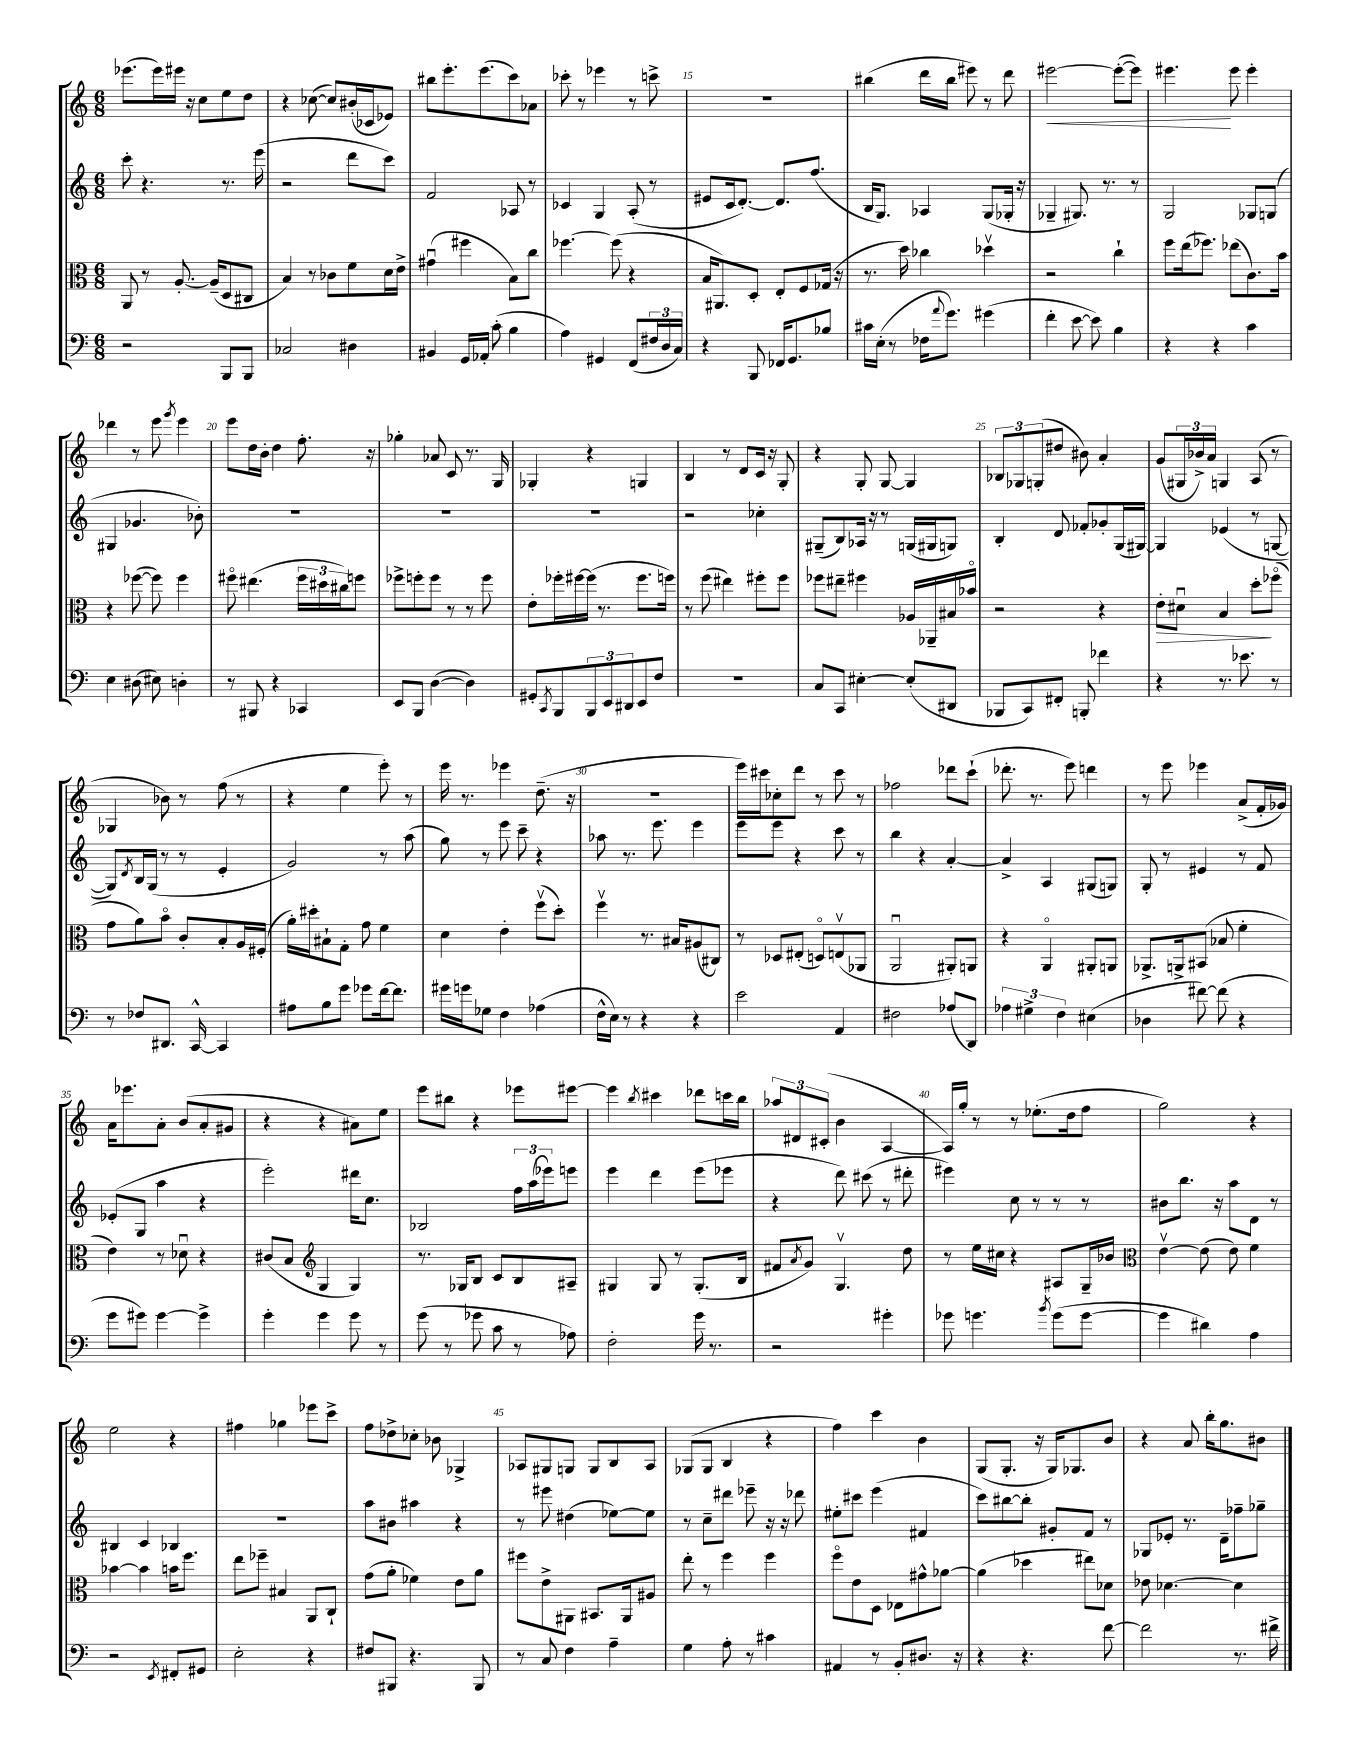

**kern	**kern	**kern	**kern
*staff4	*staff3	*staff2	*staff1
*clefF4	*clefC3	*clefG2	*clefG2
*k[]	*k[]	*k[]	*k[]
*M6/8	*M6/8	*M6/8	*M6/8
2r	8AA/	8ccc'\	(8.eee-\L
.	8r	4.r	.
.	.	.	16eee-\L)
.	[8.A'/	.	16eee#\JJ
.	.	.	16r
.	.	.	8cc\L
.	(16A~/]LK	.	.
8BBB/L	8D/	8.r	8ee\
8BBB/J	8C#/J	.	8dd\J
.	.	(16eee\	.
=	=	=	=
2C-/	4B/)	2r	4r
.	8r	.	([8cc-\
.	8c-\L	.	8cc-/]L)
4D#\	8f\	8ddd\L	(16b#'/L
.	.	.	16c-/J
.	16d\L	8ccc\J)	8e-/J)
.	16e^\JJ	.	.
=	=	=	=
4BB#/	(4g#u\	2f/	8bb#\L
.	.	.	8.eee'\
16GG/LL	4ff#\	.	.
16AA-'/JJ	.	.	(8.eee\
(8c'\	.	.	.
4B\	8B\L)	8A-/	8ccc\)
.	8cc\J	8r	8a-\J
=	=	=	=
4A\)	[4.ff-\	4c-/	8ccc-'\
.	.	.	8r
4GG#/	.	4G/	4eee-\
.	(8ff-\]	.	.
(8FF/L	4r	(8A'/	8r
24F#/L	.	8r	8ccc^\
24D/	.	.	.
24C/JJ)	.	.	.
=	=	=	=
4r	16B/LK	8e#/L	2.r
.	8.AA#/)	.	.
.	.	16c/k	.
.	.	[8.d'/J)	.
8BBB/	8D'/J	.	.
16FF-/LK	8E'/L	8.d/]L	.
8.GG/	.	.	.
.	8F/	.	.
.	.	(8.ff/J	.
8B-/J	(16G-/Jk	.	.
.	16r	.	.
=	=	=	=
16c#\LL	8.r	16B/LK	(4bb#\
(16E'\JJ	.	8.G/J)	.
8r	.	.	.
.	16dd\)	.	.
16F-\LK	4cc-\	4A-/	16ddd\LL
8qqa/	.	.	.
8.g\J)	.	.	16bb#\JJ
.	.	.	8eee#\)
(4g#\	4dd-v\	(8G/L	8r
.	.	16G-'/Jk	8ddd\
.	.	16r	.
=	=	=	=
4f'\	2r	4G-~/	[2eee#\
[8e\	.	8.G#/)	.
8e\])	.	.	.
.	.	8.r	.
4B\	4cc`\	.	(8eee#'\_L
.	.	8r	8eee#\]J)
=	=	=	=
4r	8ff\L	2G/	4.eee#\
.	(16ee\k	.	.
.	8.ff-\J)	.	.
4r	.	.	.
.	(8ee-\L	.	8eee#\
4c\	8.c\)	8G-/L	4eee#'\
.	.	(8G/J	.
.	16b\Jk	.	.
=	=	=	=
4E\	4r	4G#/	4ddd-\
(8D#\	([8ff-\	4.g-/	8r
8E#\)	8ff-\])	.	8eee\
.	.	.	8qggg/
4D'\	4ff-\	.	4eee\
.	.	8b-'\)	.
=	=	=	=
8r	8ff#o\	2.r	8eee\L
8BBB#/	(4.ee#\	.	16dd\L
.	.	.	16b'\JJ
4r	.	.	4dd\
4CC-/	24ff#\LL	.	8.ff'\
.	24dd#\	.	.
.	24cc#\J)	.	.
.	8ff\J	.	.
.	.	.	16r
=	=	=	=
8EE/L	8ff-^\L	2.r	4gg-'\
8BBB/J	8ff'\	.	.
([4D\	8ff\J	.	8a-/
.	8r	.	8c/
4D\])	8r	.	8.r
.	8ff\	.	.
.	.	.	16G/
=	=	=	=
8GG#'/L	8e'\L	2.r	4G-'/
8qCC/	.	.	.
8BBB/	16ff-'\L	.	.
.	[16ff#\	.	.
12BBB/	(16ff#\]JJ	.	4r
.	8.r	.	.
12EE/	.	.	.
12DD#/	.	.	.
8EE/	8.ff#\L	.	4G/
8F/J	.	.	.
.	16ff\Jk)	.	.
=	=	=	=
2.r	8r	2r	4B/
.	(8ff\	.	.
.	4ee#\)	.	8r
.	.	.	8d/L
.	8ff#'\L	4cc-'\	16c/Jk
.	.	.	16r
.	8ff#\J	.	8G'/
=	=	=	=
8C/L	8ff-\L	(8G#~/L	4r
8CC/J	8ee#~\J	8B/)	.
[4E#'\	4ff#\	16A-/Jk	8G'/
.	.	16r	.
.	.	8r	[8G/
(8E#'/]L	16A-/LL	(16G/LL	4G/]
.	16AA-~/	16G#/J	.
8DD#/J	16B#/	8G/J)	.
.	16b-o/JJ	.	.
=	=	=	=
8BBB-/L	2r	4B'/	12B-/L
.	.	.	12G-/
8CC/)	.	.	.
.	.	.	(12G'/
8FF#'/J	.	8d/	8dd#/J
8BBB'/	.	8f-'/L	8b#\)
4f-\	4r	8g-'/	4a'/
.	.	(16G/L	.
.	.	[16G#/JJ)	.
=	=	=	=
4r	8e'\L	4G#/]	(8g/L
.	8d#u\J	.	24G#/L
.	.	.	24b-^/)
.	.	.	24a/JJ
8.r	4B/	(4e-/	4G/
8.e-\	.	.	.
.	8dd'\L	8r	(8A/
8r	(8ff-o\J	[8G/	8r
=	=	=	=
8r	8g\L	8G/]L)	4G-/
.	.	8qd/	.
8F-/L	8a\)	16B/L	.
.	.	(16G/JJ	.
8.DD#/J	8bo\J	8r	8b-\)
.	8c'/L	8r	8r
[16CC^^/	.	.	.
4CC/]	8B'/	4e'/	(8ff\
.	16A/L	.	8r
.	(16F#'/JJ	.	.
=	=	=	=
8A#\L	16a'\LL)	2g/)	4r
.	16dd#'\J	.	.
8B\	8B#`\	.	.
8g\J	8G'\J	.	4ee\
8g-\L	8g\	.	.
[16f\k	4f\	8r	8eee'\)
8.f\]J	.	.	.
.	.	(8aa\	8r
=	=	=	=
16g#\LL	4d\	8gg\)	16eee\
16g\J	.	.	8.r
8G-\J	.	8r	.
4F\	4e'\	8eee\	4eee-\
.	.	8ccc~\	.
(4A-\	(8ffv\L	4r	(8.dd~\
.	8dd'\J)	.	.
.	.	.	16r
=	=	=	=
16F^^\LL	4ffv\	8aa-\	2.r
16E\JJ)	.	.	.
8r	.	8.r	.
4r	8.r	.	.
.	.	8.eee\	.
.	16B#/LK	.	.
4r	(8A#/	4eee\	.
.	8C#/J)	.	.
=	=	=	=
2e\	8r	8eee\L	16eee\LL)
.	.	.	16ccc#\J
.	8D-/L	8eee\J	8cc-'\
.	(8E#'/J	4r	8ddd\J
.	8Do/L)	.	8r
4AA/	(8Ev/	8ccc\	8ccc#\
.	8AA-/J	8r	8r
=	=	=	=
2F#\	2AAu/	4bb\	2ff-\
.	.	4r	.
(8A-/L	8AA#'/L)	[4a'/	8ddd-\L
8DD/J)	8AA/J	.	(8ccc`\J
=	=	=	=
6A-\	4r	4a^/]	8.ddd-'\
6G#^\	.	.	.
.	.	.	8.r
.	4AAo/	4A/	.
6F\	.	.	.
.	.	.	8eee\)
(4E#\	8AA#'/L	(8G#/L	4ddd\
.	8AA/J	8G/J)	.
=	=	=	=
4D-\	8.AA-^/L	8G'/	8r
.	.	8r	8eee\
.	16AA^/k	.	.
[8f#\)	(8BB#/J	4e#/	4eee-\
(8f#\]	8B-/	.	.
4r	4f'\	8r	(8a^/L
.	.	8f/	16f'/L
.	.	.	16g-/JJ)
=	=	=	=
8g\L	4e\)	(8e-'/L	16a\LK
.	.	.	8.eee-\
8g#\J)	.	8G/J	.
[4g#\	8r	4aa\	8a'\J
.	8d-u\	.	(8b/L
4g#^\]	4r	4r	8a'/
.	.	.	8g#/J
=	=	=	=
4g'\	(8c#/L	2eee'\)	4r
.	8B/J	.	.
*	*clefG2	*	*
4g\	4G/	.	4r
8g\	4G/)	16ddd#\LK	8a#\L)
.	.	8.cc\J	.
8r	.	.	8ee\J
=	=	=	=
(8g\	8.r	2B-/	8eee\L
8r	.	.	8bb#\J
.	16G-/LK	.	.
8g-\	8B/J	.	4r
8c\	8c/L	.	.
8r	8B/	24ff\LL	8eee-\L
.	.	(24aa\	.
.	.	24eee-\J)	.
8A-\)	8A#~/J	8eee\J	[8eee#\J
=	=	=	=
2F'\	4G#/	4eee\	4eee#\]
.	.	.	8qbb/
.	8G#/	4ddd\	4ccc#\
.	8r	.	.
16g\	(8.G#'/L	(8eee\L	8ddd-\L
8.r	.	.	.
.	.	8eee-\J	16ccc\L
.	16B/Jk	.	16bb\JJ
=	=	=	=
2r	8f#/L	4r	12aa-/L
.	.	.	12d#/
.	8qa/	.	.
.	8g/J)	.	.
.	.	.	(12c#'/J
.	4.Gv/	8ddd\)	4b\
.	.	(8ccc#\	.
4g#'\	.	8r	[4A/
.	8dd\	8ddd#'\	.
=	=	=	=
8g-\	8r	4eee#\)	16A/]LL)
.	.	.	16gg'/JJ
4.g\	16ee\LL	.	8r
.	16cc#\JJ	.	.
.	4r	8cc\	8r
.	.	8r	(8.ee-'\L
8qb/	.	.	.
(8g\L	8A#/L	8r	.
.	.	.	16dd\k
[8g\J	16G~/L	8r	8ff\J
.	16b-/JJ	.	.
=	=	=	=
*	*clefC3	*	*
4g\]	[4ev\	8b#\L	2gg\)
.	.	8.bb\J	.
4d#\)	(8e\]	.	.
.	.	16r	.
.	8e\)	8aa\L	.
4A\	4f\	8d\J	4r
.	.	8r	.
=	=	=	=
2r	[4b-\	4B#/	2ee\
.	4b-\]	4c/	.
8qEE/	.	.	.
8FF#'/L	16b\LK	4B-/	4r
.	8.ff\J	.	.
8GG#/J	.	.	.
=	=	=	=
2E'\	8ee\L	2.r	4ff#\
.	8ff-~\J	.	.
.	4B#/	.	4gg-\
4r	8AA/L	.	8eee-\L
.	8C`/J	.	8ccc^\J
=	=	=	=
8F#/L	(8g\L	8aa\L	8ff\L
8BBB#/J	8a'\J	8b#\J	8dd-^\
4.r	4f-\)	4aa#\	8cc-'\J
.	.	.	8b-\
.	8e\L	4r	4G-^/
8BBB#/	8a\J	.	.
=	=	=	=
8r	8ff#\L	8r	8A-/L
8C/	8e^\	8eee#\	8G#/
4F\	8AA#\J	(4dd#\	8G/J
.	8.BB#/L	.	8G/L
4A~\	.	[8ee-\L)	8B/
.	16AA#/k	.	.
.	8A#/J	8ee-\]J	8A-/J
=	=	=	=
4G\	8ee'\	8r	(8G-/L
.	8r	8cc~\L	8G-/J
8A'\	4ff\	8ddd#\J	4B/
8r	.	8eee-~\	.
4c#\	4ff\	16r	4r
.	.	16r	.
.	.	8ddd-\	.
=	=	=	=
4AA#/	8ffo\L	8ee#'\L	4ff\)
.	8e\	8ccc#\J	.
8r	8D\J	(4eee\	4ccc\
8BB'/L	8E-\L	.	.
8.D#/J	8g#^^\	4f#/	4b\
.	[8a-\J	.	.
16r	.	.	.
=	=	=	=
4r	(4a-\]	8ccc\L)	(8G/L
.	.	[8bb#\	8.G'/J
4.r	4dd-\	8bb#'\]J	.
.	.	.	16r
.	.	8g#'/L	16G/LK)
.	.	.	8.G-/
.	8ee#\L)	8f/J	.
[8f\	8d-\J	8r	8b/J
=	=	=	=
2f\]	8e-\	8G-/L	4r
.	[4.d-\	8e-'/J	.
.	.	8.r	8a/
.	.	.	16bb'\LK
.	.	16d~\LK	8.gg\
8.r	4d-\]	8ff-~\	.
.	.	8gg-~\J	8b#\J
16f#^\	.	.	.
==	==	==	==
*-	*-	*-	*-
